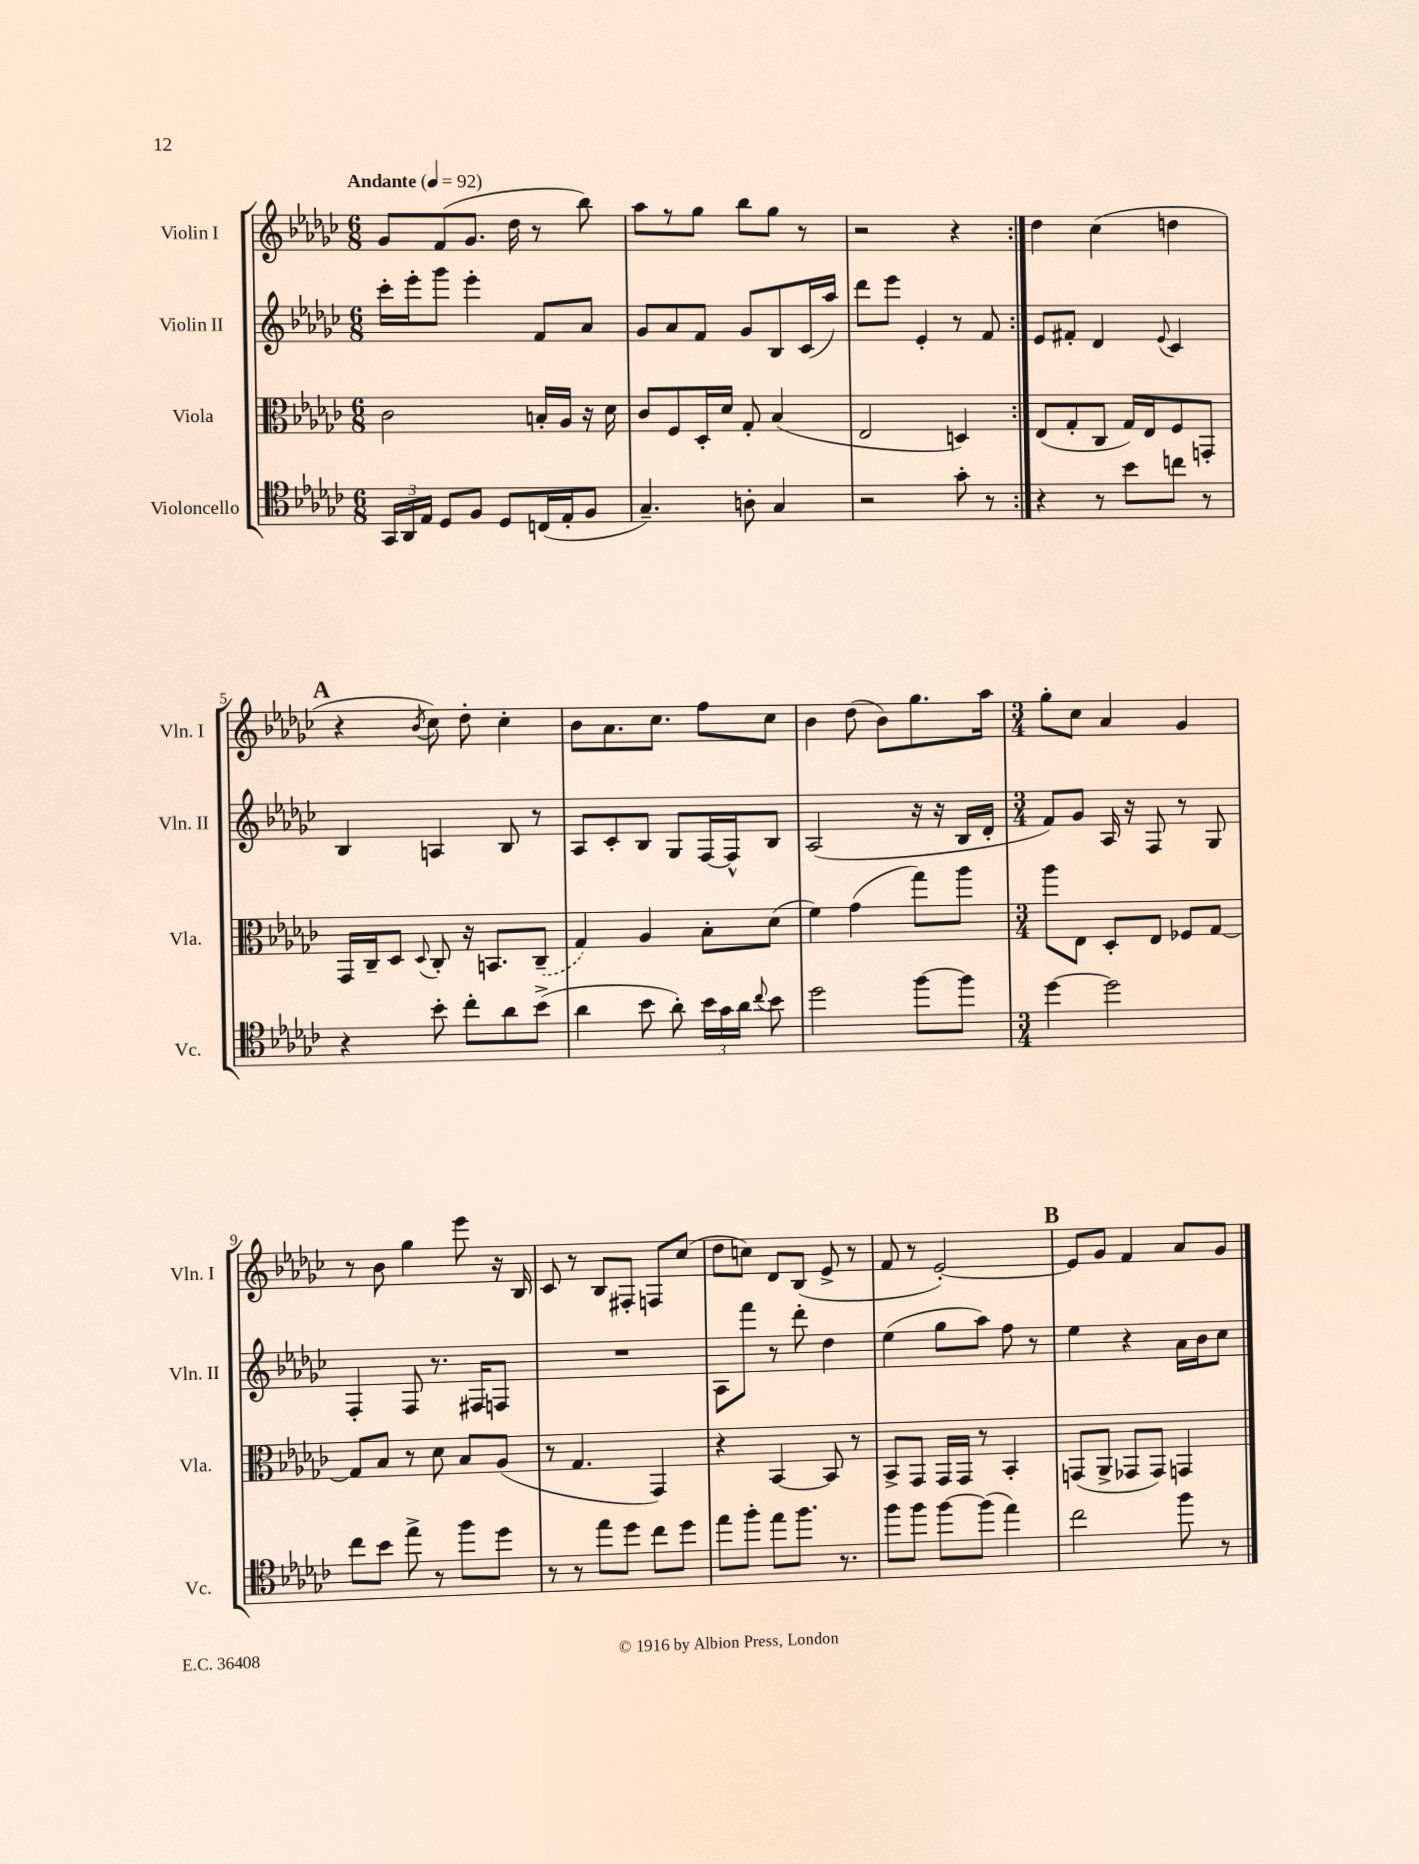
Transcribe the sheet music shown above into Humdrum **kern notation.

**kern	**kern	**kern	**kern
*staff4	*staff3	*staff2	*staff1
*clefC4	*clefC3	*clefG2	*clefG2
*k[b-e-a-d-g-c-]	*k[b-e-a-d-g-c-]	*k[b-e-a-d-g-c-]	*k[b-e-a-d-g-c-]
*M6/8	*M6/8	*M6/8	*M6/8
*MM92	*MM92	*MM92	*MM92
24GG-	2c-	16ccc-'	8g-
24AA-	.	.	.
.	.	16eee-'	.
24E-	.	.	.
8D-	.	8ggg-	(8f
8F	.	4eee-'	8.g-
8D-	.	.	.
.	.	.	16dd-
(16C	16B'	8f	8r
16E-'	16A-	.	.
8F	16r	8a-	8bb-)
.	16d-	.	.
=	=	=	=
4.G-~)	8c-	8g-	8aa-
.	8F	8a-	8r
.	16D-'	8f	8gg-
.	16d-	.	.
8A'	8G-'	8g-	8bb-
4G-	(4B-	8B-	8gg-
.	.	(16c-	8r
.	.	16aa-)	.
=	=	=	=
2r	2E-	8ddd-	2r
.	.	8eee-	.
.	.	4e-'	.
8g-'	4D)	8r	4r
8r	.	8f	.
=:|!	=:|!	=:|!	=:|!
4r	(8E-	8e-	4dd-
.	8G-'	8f#'	.
8r	8C-	4d-	(4cc-
8b-	16G-)	.	.
.	16E-	.	.
.	.	8qqe-	.
8cc	8F	4c-	4dd
8r	8GG'	.	.
=	=	=	=
4r	16GG-	4B-	4r
.	16C-~	.	.
.	8D-	.	.
.	8qqD-	.	8qb-
8b-'	8C-'	4A	8cc-)
8cc-'	16r	.	8dd-'
.	8.BB	.	.
8a-	.	8B-	4cc-'
(8b-^	(8C-~	8r	.
=	=	=	=
4a-	4G-)	8A-	8b-
.	.	8c-'	8.a-
8b-	4A-	8B-	.
.	.	.	8.cc-
8a-')	.	8G-	.
24b-	8B-'	[16F	8ff
24g-	.	.	.
.	.	16F^^]	.
24a-	.	.	.
8qqcc-	.	.	.
8b-	(8d-	8B-	8cc-
=	=	=	=
2dd-	4f)	(2A-	4b-
.	(4g-	.	(8dd-
.	.	.	8b-)
[8ff	8gg-)	16r	8.gg-
.	.	16r	.
8ff]	8aa-	16B-	.
.	.	16d-'	16aa-
=	=	=	=
*M3/4	*M3/4	*M3/4	*M3/4
[4dd-	8aa-	8f)	8gg-'
.	8E-	8g-	8cc-
2dd-]	8D-'	16A-	4a-
.	.	16r	.
.	8E-	8F	.
.	8F-	8r	4g-
.	[8G-	8G-	.
=	=	=	=
8cc-	8G-]	4F'	8r
8b-	8B-	.	8b-
8ee-^	8r	8F	4gg-
8r	8d-	8.r	.
8ff	8B-	.	8eee-
.	.	16F#	.
8dd-	(8A-	8F	16r
.	.	.	16B-
=	=	=	=
8r	8r	2.r	8c-
8r	4.G-	.	8r
8ee-	.	.	8B-
8dd-	.	.	8F#'
8cc-	4GG-)	.	8F
8dd-	.	.	(8cc-
=	=	=	=
8ee-	4r	8A-	8dd-
8ff'	.	8fff	8cc)
8ee-	[4BB-	8r	8d-
8.ff	.	8ddd-'	(8B-
.	8BB-]	4dd-	8e-^
8.r	.	.	.
.	8r	.	8r
=	=	=	=
8ff	8BB-^	(4ee-	8f
8ff	8GG-	.	8r
[8ff	16GG-	8gg-	[2e-')
.	16GG-	.	.
(8ff]	8r	8aa-)	.
4ee-)	4BB-'	8ff	.
.	.	8r	.
=	=	=	=
2cc-	(8GG	4ee-	8e-]
.	8AA-^	.	8g-
.	8GG-	4r	4f
.	8GG-)	.	.
8ff	4GG	16a-	8a-
.	.	16b-	.
8r	.	8cc-	8g-
==	==	==	==
*-	*-	*-	*-
